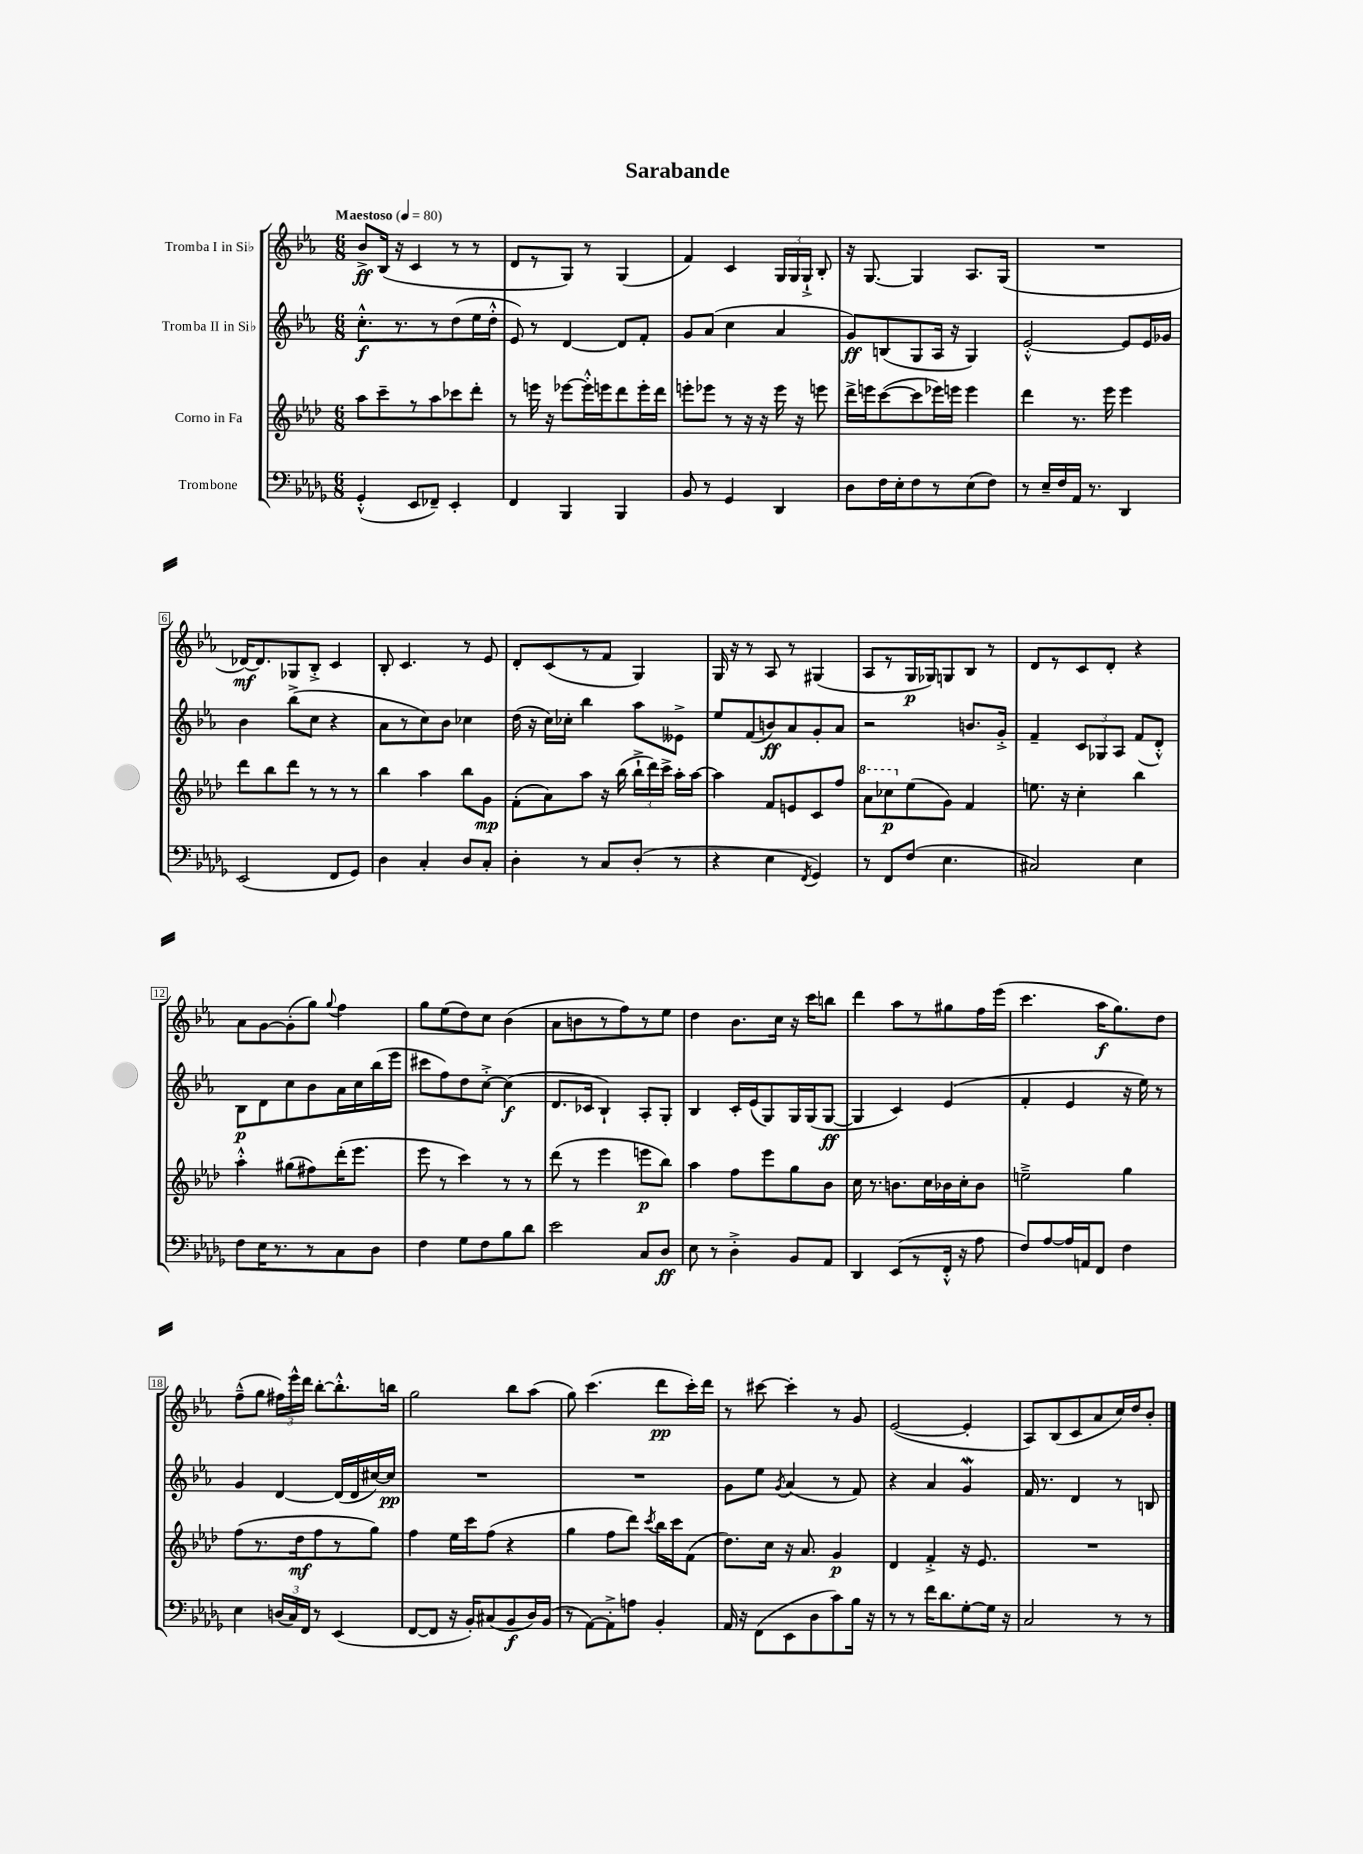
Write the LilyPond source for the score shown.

\header { title = "Sarabande" }
<<
\new StaffGroup <<
\new Staff = "s0" \with { instrumentName = "Tromba I in Sib" } {
    \clef treble \key ees \major \numericTimeSignature \time 6/8 \tempo "Maestoso" 4 = 80
    \autoBeamOff bes'8[->\ff bes16]( r16 c'4 r8 r8 |
    d'8[ r8 g8]) r8 g4( |
    f'4) c'4 \tuplet 3/2 { g16[ g16 g16]-!-> } bes8-. |
    r16 g8.~ g4 aes8.[ g16]( |
    R2. |
    des'16[~\mf) des'8. ges8 bes8]-.-> c'4 |
    bes8-. c'4. r8 ees'8 |
    d'8[-. c'8( r8 f'8] g4) |
    g16 r16 r8 aes8 r8 gis4( |
    aes8[ r8 g16\p ges16) g8 bes8] r8 |
    d'8[ r8 c'8 d'8]-. r4 |
    aes'8[ g'8~ g'8-.( g''8]) \appoggiatura { g''8 } f''4 |
    g''8[ ees''8( d''8) c''8] bes'4( |
    aes'8[ b'8 r8 f''8) r8 ees''8] |
    d''4 bes'8.[ c''16] r16 c'''16[ b''8] |
    d'''4 aes''8[ r8 gis''8 f''16 ees'''16]( |
    c'''4. aes''16[\f g''8.) d''8] |
    f''8[---^( g''8] \tuplet 3/2 { fis''16[) ees'''16-^ d'''16] } bes''8[~-. bes''8.-.-^ b''16] |
    g''2 bes''8[ aes''8]( |
    g''8) c'''4.( d'''8[\pp c'''16-.) d'''16] |
    r8 cis'''8~ cis'''4-. r8 g'8 |
    ees'2~( ees'4-. |
    aes8[) bes8( c'8 aes'8 c''16) d''16 bes'8]-. \bar "|." |
}
\new Staff = "s1" \with { instrumentName = "Tromba II in Sib" } {
    \clef treble \key ees \major \numericTimeSignature \time 6/8
    \autoBeamOff c''8.[-.-^\f r8. r8 d''8( ees''16 d''16]-.-^ |
    ees'8) r8 d'4~ d'8[ f'8]-. |
    g'8[ aes'8]( c''4 aes'4 |
    g'8[\ff) b8( g8 aes16] r16 g4) |
    ees'2~-.-^ ees'8[ ees'16 ges'16] |
    bes'4 bes''8[->( c''8] r4 |
    aes'8[ r8 c''8) bes'8] ces''4 |
    d''16( r16 c''16[) ces''16]-. bes''4 aes''8[ eeses'8]-> |
    ees''8[ f'8( b'8\ff) aes'8 g'8-. aes'8] |
    r2 b'8.[ g'16]-.-> |
    f'4-- \tuplet 3/2 { c'8[ ges8 aes8] } f'8[( d'8]-.-^) |
    bes8[\p d'8 c''8 bes'8 aes'16 c''16 bes''16( ees'''16] |
    cis'''8[ f''8) d''8 c''8]~-.-> c''4\f( |
    d'8.[ ces'16] bes4-!) aes8[-. g8]-. |
    bes4 c'16[-. ees'16( g8) g16 g16( g8]~\ff |
    g4 c'4) ees'4( |
    f'4-. ees'4 r16 ees''16) r8 |
    g'4 d'4~ d'16[( d'16 cis''16~) cis''16]\pp |
    R2. |
    R2. |
    g'8[ ees''8] \acciaccatura { g'8 } aes'4( r8 f'8) |
    r4 aes'4 g'4\mordent |
    f'16 r8. d'4 r8 b8 \bar "|." |
}
\new Staff = "s2" \with { instrumentName = "Corno in Fa" } {
    \clef treble \key aes \major \numericTimeSignature \time 6/8
    \autoBeamOff aes''8[ c'''8-- r8 aes''8 ces'''8 des'''8]-. |
    r8 e'''16 r16 ees'''8[~ ees'''16-.-^ e'''16 des'''8 e'''16-. des'''16] |
    e'''8[-. ees'''8] r8 r16 r16 ees'''16 r16 e'''8 |
    des'''16[-> e'''16 c'''8~( c'''8 ees'''16) e'''16] e'''4 |
    des'''4 r8. ees'''16 ees'''4 |
    des'''8[ bes''8 des'''8] r8 r8 r8 |
    bes''4 aes''4 bes''8[ g'8]\mp |
    f'8[-.( aes'8) aes''8] r16 bes''16( \tuplet 3/2 { bes''16[-!-> des'''16) c'''16]-> } aes''16[-. aes''16]~ |
    aes''4 f'8[ e'8 c'8 f''8] |
    \ottava #1 aes''8[ ces'''8\p \ottava #0 ees''8( g'8]) f'4 |
    e''8. r16 c''4-. bes''4 |
    aes''4-.-^ gis''8[( fis''8) des'''16-.( ees'''8.] |
    ees'''8 r8 c'''4) r8 r8 |
    des'''8( r8 ees'''4 e'''8[\p bes''8]) |
    aes''4 f''8[ ees'''8 g''8 bes'8] |
    c''16 r8. b'8.[ c''16 bes'16 c''16-. bes'8] |
    e''2---> g''4 |
    f''8[( r8. des''16\mf f''8 r8 g''8]) |
    f''4 ees''16[ c'''16 f''8]( r4 |
    g''4 f''8[ des'''8]) \acciaccatura { c'''8 } bes''16[ c'''16 f'8]( |
    des''8.[) c''16] r16 aes'8. g'4\p |
    des'4 f'4-.-> r16 ees'8. |
    R2. \bar "|." |
}
\new Staff = "s3" \with { instrumentName = "Trombone" } {
    \clef bass \key des \major \numericTimeSignature \time 6/8
    \autoBeamOff ges,4-.-^( ees,8[ fes,8]--) ees,4-. |
    f,4 bes,,4 bes,,4 |
    bes,8 r8 ges,4 des,4 |
    des8[ f16 ees16-. f8 r8 ees8( f8]) |
    r8 ees16[-- f16 aes,16] r8. des,4 |
    ees,2( f,8[ ges,8]) |
    des4 c4-. des8[ c8]-. |
    des4-. r8 c8[ des8]-.( r8 |
    r4 ees4 \acciaccatura { f,8 } ges,4) |
    r8 f,8[ f8]( ees4. |
    cis2) ees4 |
    f8[ ees16 r8. r8 c8 des8] |
    f4 ges8[ f8 bes8 des'8] |
    ees'2 c8[ des8]\ff |
    ees8 r8 des4-.-> bes,8[ aes,8] |
    des,4 ees,8[( r8 f,16]-.-^ r16 aes8 |
    f8[) aes8~ aes16 a,16 f,8] f4 |
    ees4 \tuplet 3/2 { d16[( c16) f,16] } r8 ees,4( |
    f,8[~ f,8] r16 bes,16[-.) cis8( bes,8\f des16) bes,16]( |
    r8 aes,8[~) aes,8-.-> a8] bes,4-. |
    aes,16 r16 f,8[( ees,8 des8 c'8) bes16] r16 |
    r8 r8 f'16[ des'8. ges8~-. ges16] r16 |
    c2 r8 r8 \bar "|." |
}
>>
>>
\layout { \context { \Score \override BarNumber.stencil = #(make-stencil-boxer 0.1 0.3 ly:text-interface::print) } }
